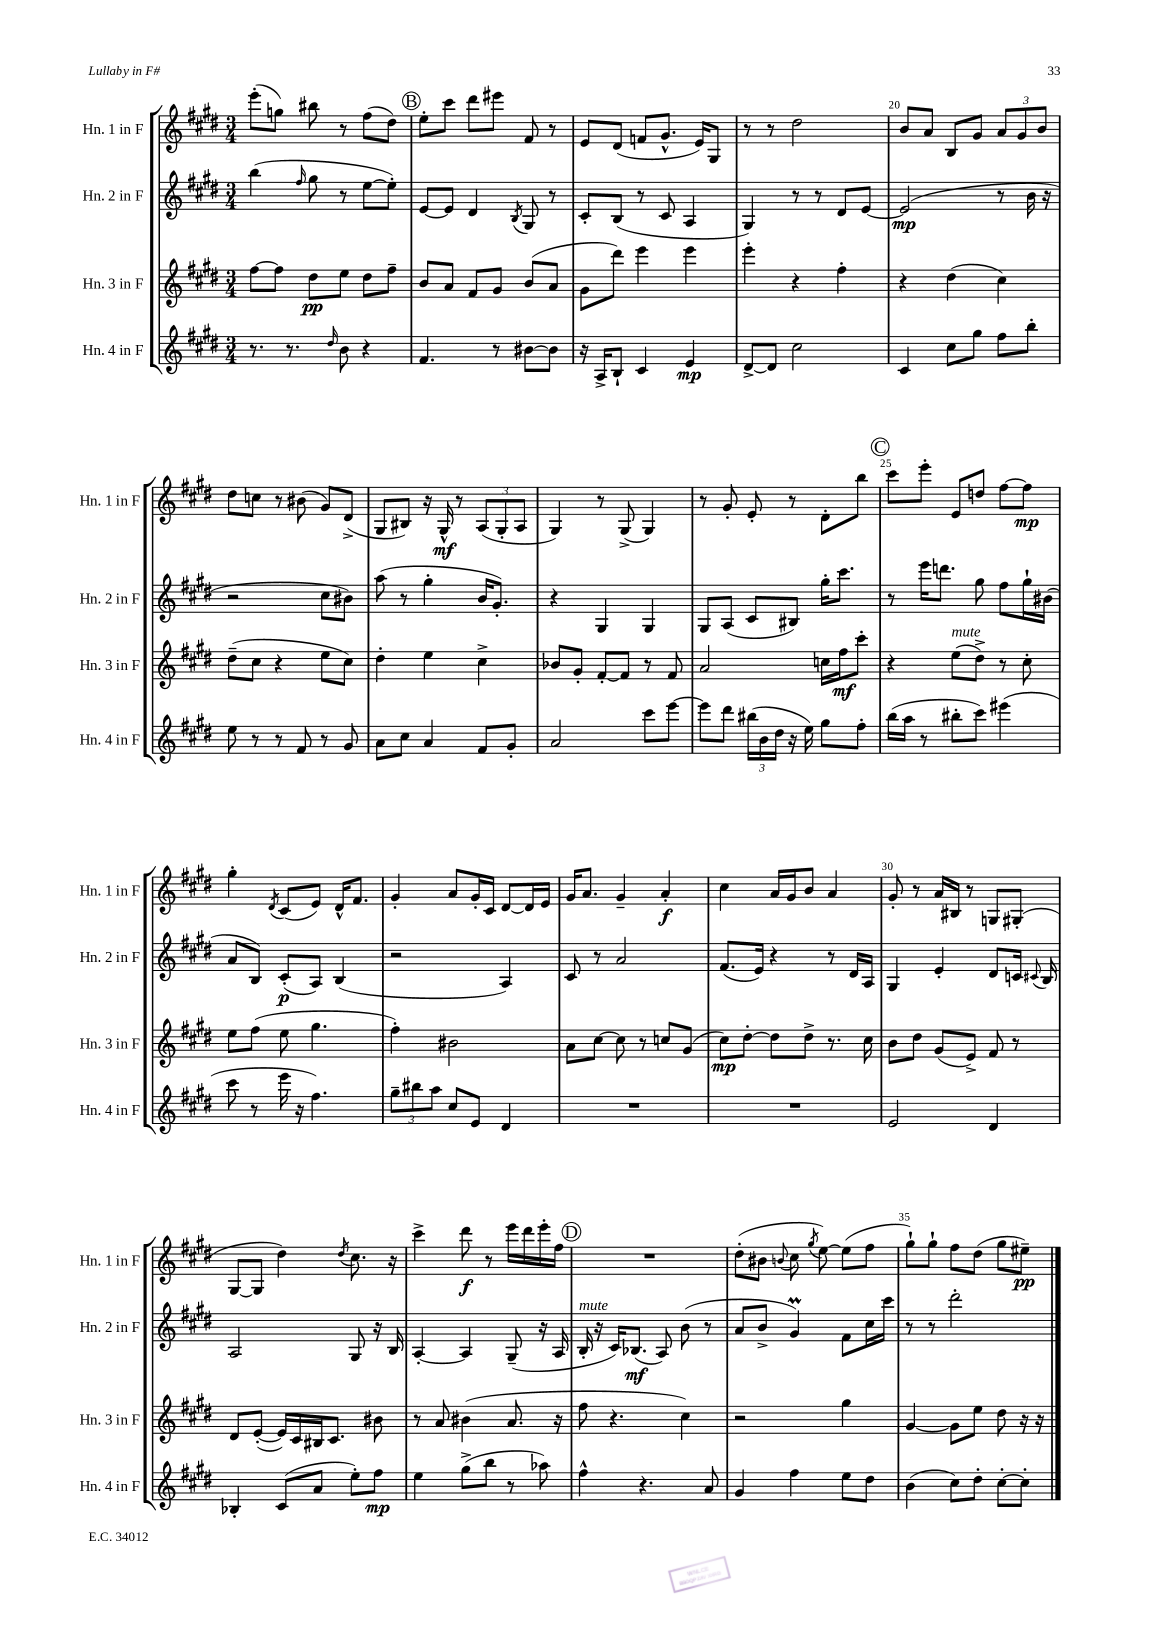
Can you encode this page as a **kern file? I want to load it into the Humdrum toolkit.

**kern	**kern	**kern	**kern
*staff4	*staff3	*staff2	*staff1
*clefG2	*clefG2	*clefG2	*clefG2
*k[f#c#g#d#]	*k[f#c#g#d#]	*k[f#c#g#d#]	*k[f#c#g#d#]
*M3/4	*M3/4	*M3/4	*M3/4
8.r	[8ff#	(4bb	(8eee'
.	8ff#]	.	8gg)
8.r	.	.	.
.	.	16qqff#	.
.	8dd#	8gg#	8bb#
16qqdd#	.	.	.
8b	8ee	8r	8r
4r	8dd#	[8ee	(8ff#
.	8ff#~	8ee'])	8dd#)
=	=	=	=
4.f#	8b	[8e	8ee'
.	8a	8e]	8ccc#
.	8f#	4d#	8ddd#
8r	8g#	.	8eee#
.	.	8qB	.
[8b#	(8b	8G#	8f#
8b#]	8a	8r	8r
=	=	=	=
16r	8g#	8c#'	8e
16A^	.	.	.
8B`	8ddd#)	(8B	(8d#
4c#	4eee	8r	8f
.	.	8c#	8.g#^^
4e	4eee	4A	.
.	.	.	16e)
.	.	.	8G#
=	=	=	=
[8d#^	4eee'	4G#)	8r
8d#]	.	.	8r
2cc#	4r	8r	2dd#
.	.	8r	.
.	4ff#'	8d#	.
.	.	[8e	.
=	=	=	=
4c#	4r	(2e]	8b
.	.	.	8a
8cc#	(4dd#	.	8B
8gg#	.	.	8g#
8ff#	4cc#)	8r	12a
.	.	.	12g#
8bb'	.	16b	.
.	.	.	12b
.	.	16r	.
=	=	=	=
8ee	(8dd#~	2r	8dd#
8r	8cc#	.	8cc
8r	4r	.	8r
8f#	.	.	(8b#
8r	8ee	8cc#	8g#)
8g#	8cc#)	8b#)	(8d#^
=	=	=	=
8a	4dd#'	(8aa	8G#
8cc#	.	8r	8B#)
4a	4ee	4gg#'	16r
.	.	.	16G#^^
.	.	.	8r
8f#	4cc#^	16b	(12A
.	.	8.g#')	.
.	.	.	12G#'
8g#'	.	.	.
.	.	.	12A
=	=	=	=
2a	8b-	4r	4G#)
.	8g#'	.	.
.	[8f#'	4G#	8r
.	8f#]	.	(8G#^
8ccc#	8r	4G#	4G#)
[8eee	8f#	.	.
=	=	=	=
8eee]	2a	8G#	8r
8ddd#	.	(8A	8g#'
(24bb#	.	8c#	8e'
24b	.	.	.
24dd#	.	.	.
16r	.	8B#)	8r
16ee)	.	.	.
8gg#	16cc	16gg#'	8d#'
.	16ff#	8.ccc#	.
8ff#'	8ccc#'	.	8bb
=	=	=	=
(16bb	4r	8r	8ccc#
16aa	.	.	.
8r	.	16eee	8eee'
.	.	8.ddd	.
8bb#'	(8ee	.	8e
8ccc#)	8dd#^)	8gg#	8dd
(4eee#	8r	8ff#	[8ff#
.	8cc#'	16gg#`	8ff#]
.	.	(16b#	.
=	=	=	=
8ccc#	8ee	8a	4gg#'
8r	(8ff#	8B)	.
.	.	.	8qd#
16eee	8ee	(8c#'	(8c#
16r	.	.	.
4.ff#)	4.gg#	8A)	8e)
.	.	(4B	16d#^^
.	.	.	8.f#
=	=	=	=
12gg#~	4ff#')	2r	4g#'
12bb#	.	.	.
12aa	.	.	.
8cc#	2b#	.	8a
8e	.	.	16g#'
.	.	.	16c#
4d#	.	4A)	[8d#
.	.	.	16d#]
.	.	.	16e
=	=	=	=
2.r	8a	8c#	16g#
.	.	.	8.a
.	[8cc#	8r	.
.	8cc#]	2a	4g#~
.	8r	.	.
.	8cc	.	4a'
.	(8g#	.	.
=	=	=	=
2.r	8cc#)	(8.f#	4cc#
.	[8dd#'	.	.
.	.	16e)	.
.	8dd#]	4r	16a
.	.	.	16g#
.	8dd#^	.	8b
.	8.r	8r	4a
.	.	16d#	.
.	16cc#	16A	.
=	=	=	=
2e	8b	4G#	8g#'
.	8dd#	.	8r
.	(8g#	4e'	16a
.	.	.	16B#
.	8e^)	.	8r
4d#	8f#	8d#	8G
.	8r	16c	(8G#'
.	.	8qqc#	.
.	.	16B	.
=	=	=	=
4B-'	8d#	2A	[8G#
.	([8e'	.	8G#]
(8c#	16e])	.	4dd#)
.	16c#	.	.
8a	16B#	.	.
.	8.c#	.	.
.	.	.	8qdd#
8ee')	.	8G#	8.cc#
8ff#	8b#	16r	.
.	.	16B	16r
=	=	=	=
4ee	8r	[4A'	4ccc#^
.	8a	.	.
(8gg#^	(4b#	4A]	8ddd#
8bb	.	.	8r
8r	8.a	(8G#~	16eee
.	.	.	16ddd#
8aa-)	.	16r	16eee'
.	16r	16A	16ff#
=	=	=	=
4ff#^^	8ff#	16B'	2.r
.	.	16r	.
.	4.r	16c#)	.
.	.	(8.B-	.
4.r	.	.	.
.	.	8A)	.
.	4cc#)	(8b	.
8a	.	8r	.
=	=	=	=
4g#	2r	8a	(8dd#'
.	.	8b^	8b#
.	.	.	8qqb
4ff#	.	4g#)	8cc#
.	.	.	8qgg#
.	.	.	[8ee)
8ee	4gg#	8f#	(8ee]
8dd#	.	16cc#	8ff#
.	.	16ccc#	.
=	=	=	=
(4b	[4g#	8r	8gg#`)
.	.	8r	8gg#`
8cc#)	8g#]	2ddd#'	8ff#
8dd#'	8ee	.	(8dd#
[8cc#'	8dd#	.	8gg#
8cc#']	16r	.	8ee#~)
.	16r	.	.
==	==	==	==
*-	*-	*-	*-
